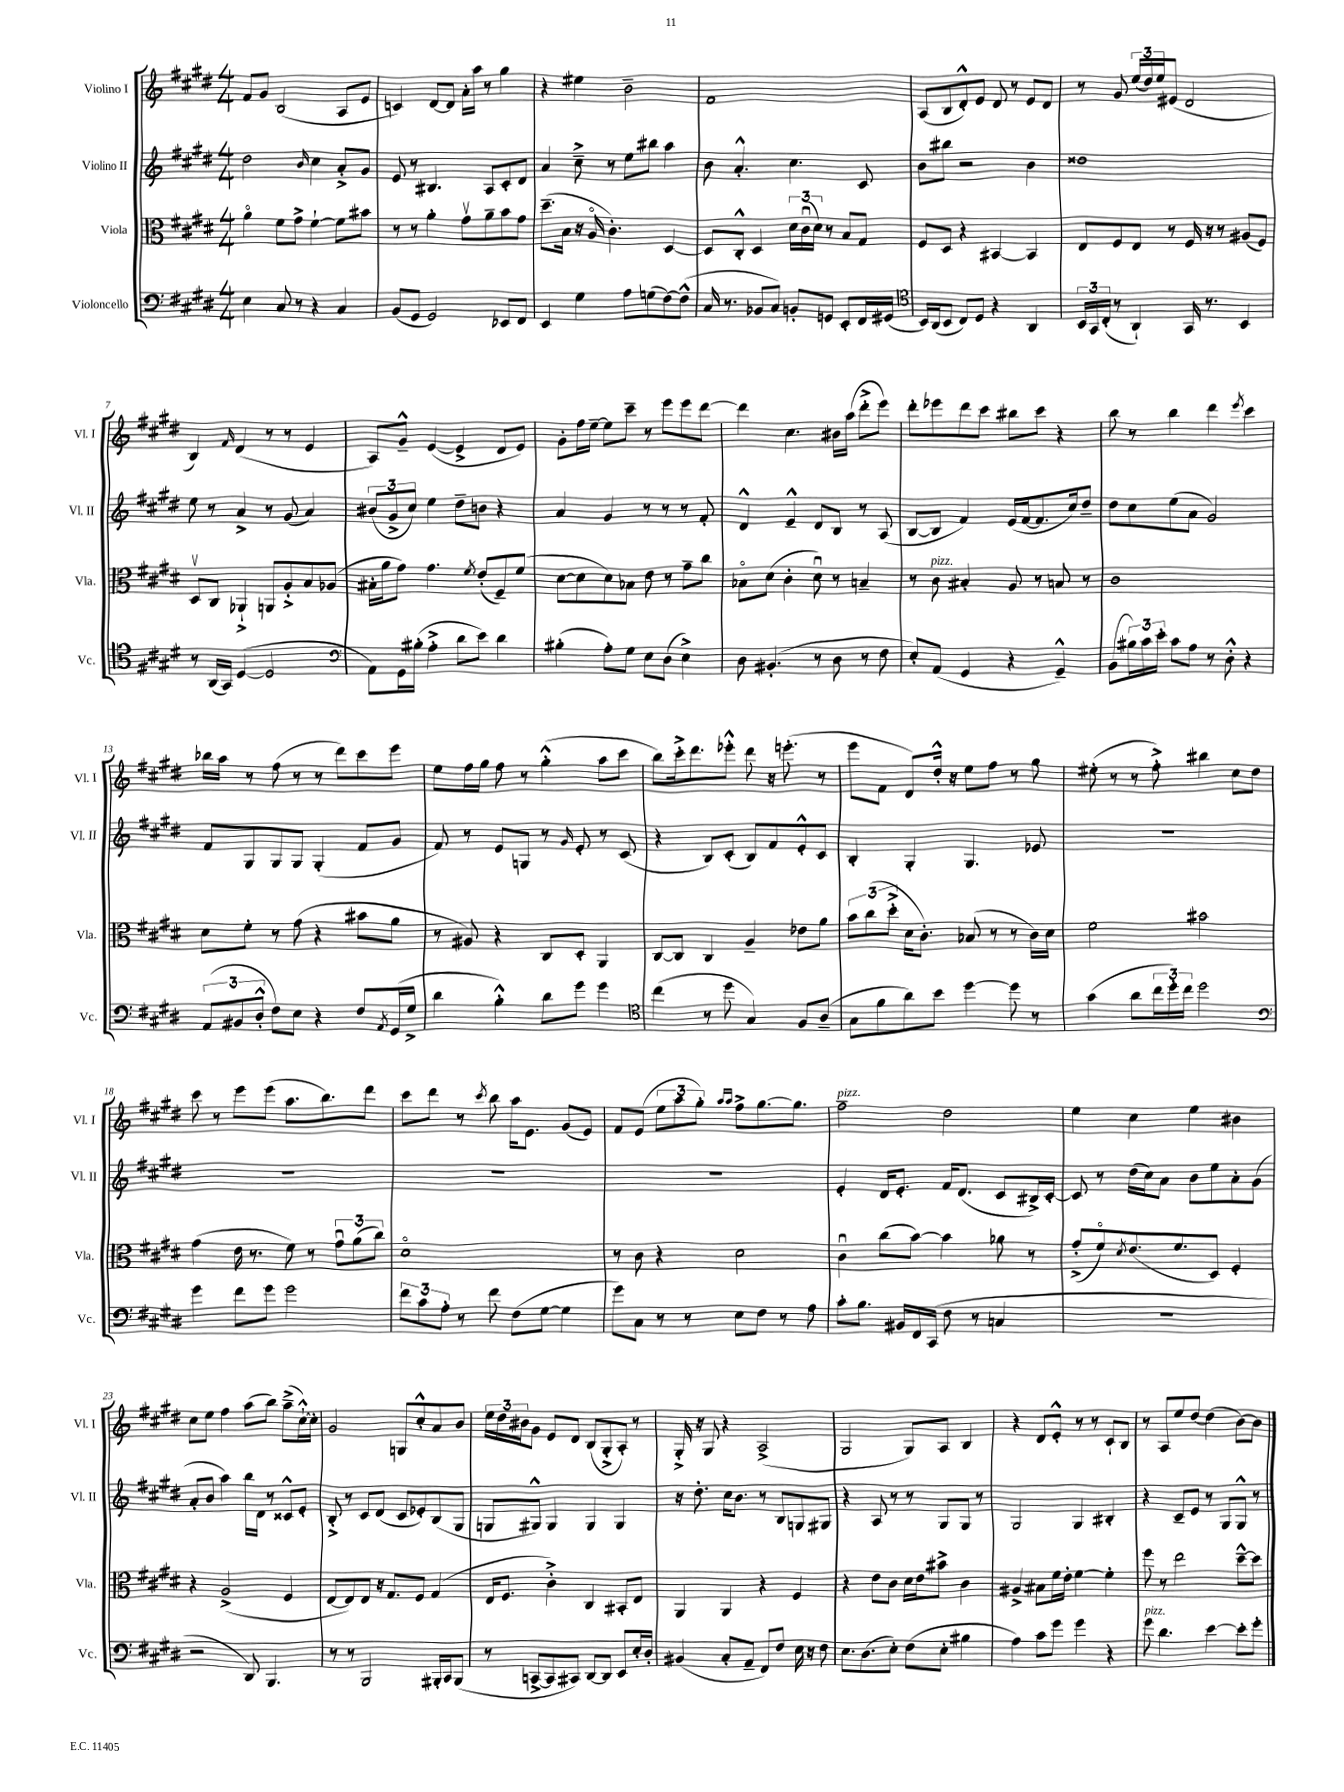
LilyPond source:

<<
\new StaffGroup <<
\new Staff = "s0" \with { instrumentName = "Violino I" shortInstrumentName = "Vl. I" } {
    \clef treble \key e \major \numericTimeSignature \time 4/4
    fis'8 gis'8 b2( a8 e'8 |
    c'4) dis'8~ dis'8 a'16-. a''16 r8 gis''4 |
    r4 eis''4 b'2-- |
    fis'1 |
    a8( b8 dis'8-.-^) e'8 dis'8 r8 e'8 dis'8 |
    r8 gis'8 \tuplet 3/2 { e''16( dis''16) e''16 } eis'8( dis'2 |
    b4) \grace { fis'16 } dis'4( r8 r8 e'4 |
    a8) gis'8---^ e'4~( e'4-> dis'8 e'8) |
    gis'8-. fis''16 e''16~-- e''8 cis'''8-- r8 e'''8 e'''8 dis'''8~ |
    dis'''4 cis''4. bis'16 a''16( dis'''8-.-> e'''8) |
    dis'''8-. ees'''8 dis'''8 cis'''8 bis''8 cis'''8 r4 |
    b''8 r8 b''4 dis'''4 \acciaccatura { e'''8 } cis'''4 |
    bes''16 a''16 r8 fis''8( r8 r8 dis'''8) cis'''8 e'''8 |
    e''8 fis''16 gis''16 fis''8 r8 gis''4-.-^( a''8 cis'''8 |
    b''8) cis'''16-.-> dis'''8. ees'''8-.-^ dis'''8 r16 e'''8.-.( r8 |
    e'''8 fis'8 dis'8) dis''16-.-^ r16 e''8 fis''8 r8 gis''8 |
    eis''8-.( r8 r8 fis''8-.->) bis''4 cis''8 dis''8 |
    cis'''8 r8 e'''8 e'''8( a''8. b''8.) dis'''8 |
    cis'''8 dis'''8 r8 \acciaccatura { cis'''8 } b''8 a''16 e'8. gis'8( e'8) |
    fis'8 e'8( \tuplet 3/2 { e''8 a''8 gis''8-.) } \grace { a''16 a''16 } fis''8-> gis''8.~ gis''8. |
    fis''2--^\markup { \italic "pizz." } dis''2 |
    e''4 cis''4 e''4 bis'4 |
    cis''8 e''8 fis''4 a''8( b''8) a''8--->( cis''16~-!-^) cis''16-. |
    gis'2 g8 cis''8-.-^ a'8 b'8 |
    \tuplet 3/2 { e''16 dis''16 bis'16 } gis'8 e'8 dis'8 b8( gis8-.-> a8-.) r8 |
    gis16-.-> r16 gis8 r4 a2->( |
    gis2 gis8) a8 b4 |
    r4 dis'8 e'8-.-^ r8 r8 cis'8-! b8 |
    r8 a8 e''8 dis''8~ dis''4( b'8~) b'8 \bar "|." |
}
\new Staff = "s1" \with { instrumentName = "Violino II" shortInstrumentName = "Vl. II" } {
    \clef treble \key e \major \numericTimeSignature \time 4/4
    dis''2 \grace { b'16 } cis''4 a'8-.-> gis'8 |
    e'8 r8 bis4. a8 cis'8-. dis'8 |
    a'4 cis''8---> r8 e''8 bis''8 a''4 |
    b'8 a'4.-.-^ cis''4. cis'8 |
    b'8 bis''8 r2 b'4 |
    disis''1 |
    e''8 r8 a'4-> r8 gis'8( a'4) |
    \tuplet 3/2 { bis'8( gis'8-> cis''8) } e''4 dis''8-- b'8 r4 |
    a'4 gis'4 r8 r8 r8 fis'8-. |
    dis'4-^ e'4---^ dis'8 b8 r8 a8( |
    b8~ b8 fis'4) e'16( fis'16~ fis'8. cis''16) dis''8-- |
    dis''8 cis''8 e''8( a'8 gis'2) |
    fis'8 gis8 gis8 gis8 gis4-.( fis'8 gis'8 |
    fis'8) r8 e'8 g8 r8 \grace { gis'16 } e'8-. r8 cis'8( |
    r4 b8) cis'8-.( b8) fis'8 e'8-.-^ cis'8 |
    b4-. gis4-. gis4. ees'8 |
    R1 |
    R1 |
    R1 |
    R1 |
    e'4-. dis'16 e'8.-. fis'16 dis'8.( cis'8 bis16->) cis'16~-. |
    cis'8 r8 dis''16( cis''16) a'8 b'8 e''8 a'8-. gis'8( |
    a'8-. b'8 a''4) b''16 dis'16 r8 cisis'8-^ e'8-. |
    b8-.-> r8 cis'8 dis'8( cis'8 ees'8-.) b8( gis8 |
    g8 gis8-^) gis4 gis4 gis4 |
    r16 dis''8.-. cis''16 b'8. r8 b8 g8 gis8 |
    r4 a8 r8 r8 gis8 gis8 r8 |
    gis2 gis4 bis4-. |
    r4 cis'8-- e'8 r8 gis8 gis8-^ r8 \bar "|." |
}
\new Staff = "s2" \with { instrumentName = "Viola" shortInstrumentName = "Vla." } {
    \clef alto \key e \major \numericTimeSignature \time 4/4
    a'4\flageolet fis'8 gis'8-> fis'4~-! fis'8 bis'8 |
    r8 r8 a'4-. gis'8\upbow a'8-- b'8 gis'8 |
    dis''8.--( b16 r16 a16\flageolet cis'4.-.) dis4~ |
    dis8 cis8-.-^ dis4 \tuplet 3/2 { dis'16 cis'16\downbow( dis'16) } r8 b8 gis8 |
    fis8 dis8 r4 bis,4~ bis,4 |
    e8 fis8 e8 r8 fis16 r16 r8 ais8( fis8) |
    dis8\upbow cis8 aes,4-!-> a,8 a8-.-> b8 aes8( |
    bis16-. a'16 gis'8) gis'4. \acciaccatura { fis'8 } e'8-.( fis8--) fis'8( |
    dis'8~ dis'8 dis'8) bes8 e'8 r8 gis'8-- cis''8 |
    bes8\flageolet dis'8( cis'4-. dis'8\downbow) r8 b4-- |
    r8 cis'8^\markup { \italic "pizz." } bis4-. a8 r8 b8 r8 |
    cis'1 |
    dis'8 fis'8-. r8 gis'8( r4 bis'8 a'8 |
    r8 ais8) r4 cis8 dis8-. a,4 |
    cis8~ cis8 cis4 a4-- ees'8 a'8 |
    \tuplet 3/2 { b'8 cis''8( dis''8-.-> } dis'16 cis'8.-.) bes8( r8 r8 cis'16) dis'16 |
    fis'2 bis'2 |
    gis'4( e'16 r8. fis'8) r8 \tuplet 3/2 { gis'8\downbow a'8( cis''8) } |
    dis'1\flageolet |
    r8 cis'8 r4 dis'2 |
    cis'4\downbow cis''8( b'8~) b'4 aes'8 r8 |
    gis'8-.->( fis'8\flageolet) \acciaccatura { dis'8 } e'8.( fis'8. dis8) fis4-. |
    r4 a2->( fis4 |
    e8~ e8) e8 r16 gis8. fis8 gis4( |
    e16 fis8. cis'4-.->) cis4 bis,8-. e8 |
    a,4 a,4 r4 fis4 |
    r4 e'8 cis'8 dis'16 e'16 bis'8-> cis'4 |
    ais4-> bis8 fis'16 e'16-. fis'4~ fis'4-. |
    fis''8 r8 e''2 dis''8~---^ dis''8 \bar "|." |
}
\new Staff = "s3" \with { instrumentName = "Violoncello" shortInstrumentName = "Vc." } {
    \clef bass \key e \major \numericTimeSignature \time 4/4
    e4 cis8 r8 r4 cis4 |
    b,8( gis,8 gis,2) ees,8 fis,8 |
    e,4 gis4 a8 g8( fis8~) fis8-^( |
    cis16 r8. bes,8 cis8) b,8-. g,8 e,8-. fis,16 gis,16( |
    \clef tenor b,16) a,16( b,8 cis8) dis8 r4 a,4 |
    \tuplet 3/2 { b,16 gis,16 cis16-.( } r8 a,4-!) gis,16 r8. b,4 |
    r8 a,16( gis,16) dis4~( dis2 |
    \clef bass a,8) gis,16 bis16-.( a4-.-> dis'8 e'8) dis'4 |
    bis4-.( a8-.) gis8 e8 dis8( e4->) |
    dis8 bis,4.-.( r8 dis8 r8 fis8 |
    e8-.) a,8( gis,4 r4 gis,4---^) |
    b,8( \tuplet 3/2 { bis16) cis'16 e'16-. } cis'8 a8 r8 dis8-.-^ r4 |
    \tuplet 3/2 { a,8( bis,8 dis8-.-^ } fis8) e8 r4 fis8 \acciaccatura { a,8 } gis,16( gis16-> |
    dis'4 b4-.-^) dis'8 gis'8 gis'4 |
    \clef tenor cis''4( r8 dis''8 gis4) fis8 a8--( |
    gis8 fis'8 a'8) b'8 dis''4~ dis''8 r8 |
    gis'4( a'8 \tuplet 3/2 { cis''16 dis''16-.) cis''16 } dis''2 |
    \clef bass gis'4 fis'8 gis'8 gis'2 |
    \tuplet 3/2 { fis'8 cis'8 a8-. } r8 fis'8 fis8( gis8~ gis4 |
    gis'8) cis8 r8 r8 e8 fis8 r8 a8 |
    cis'8-. b8. bis,16 fis,16 cis,16( fis8 r8 c4 |
    R1 |
    r2 dis,8) b,,4. |
    r8 r8 b,,2 bis,,16-. cis,16 bis,,8( |
    r8 c,8~-> c,8 cis,8) dis,8~ dis,8 e,8 e16-. dis16-. |
    bis,4( cis8-. a,8-- fis,8) fis8 e16 r16 fis8 |
    e8. dis8.( e8-.) fis8( e8-. bis4 |
    a4) cis'8 gis'8 gis'4 r4 |
    gis'8^\markup { \italic "pizz." } dis'4. e'4~ e'8-. gis'8-. \bar "|." |
}
>>
>>
